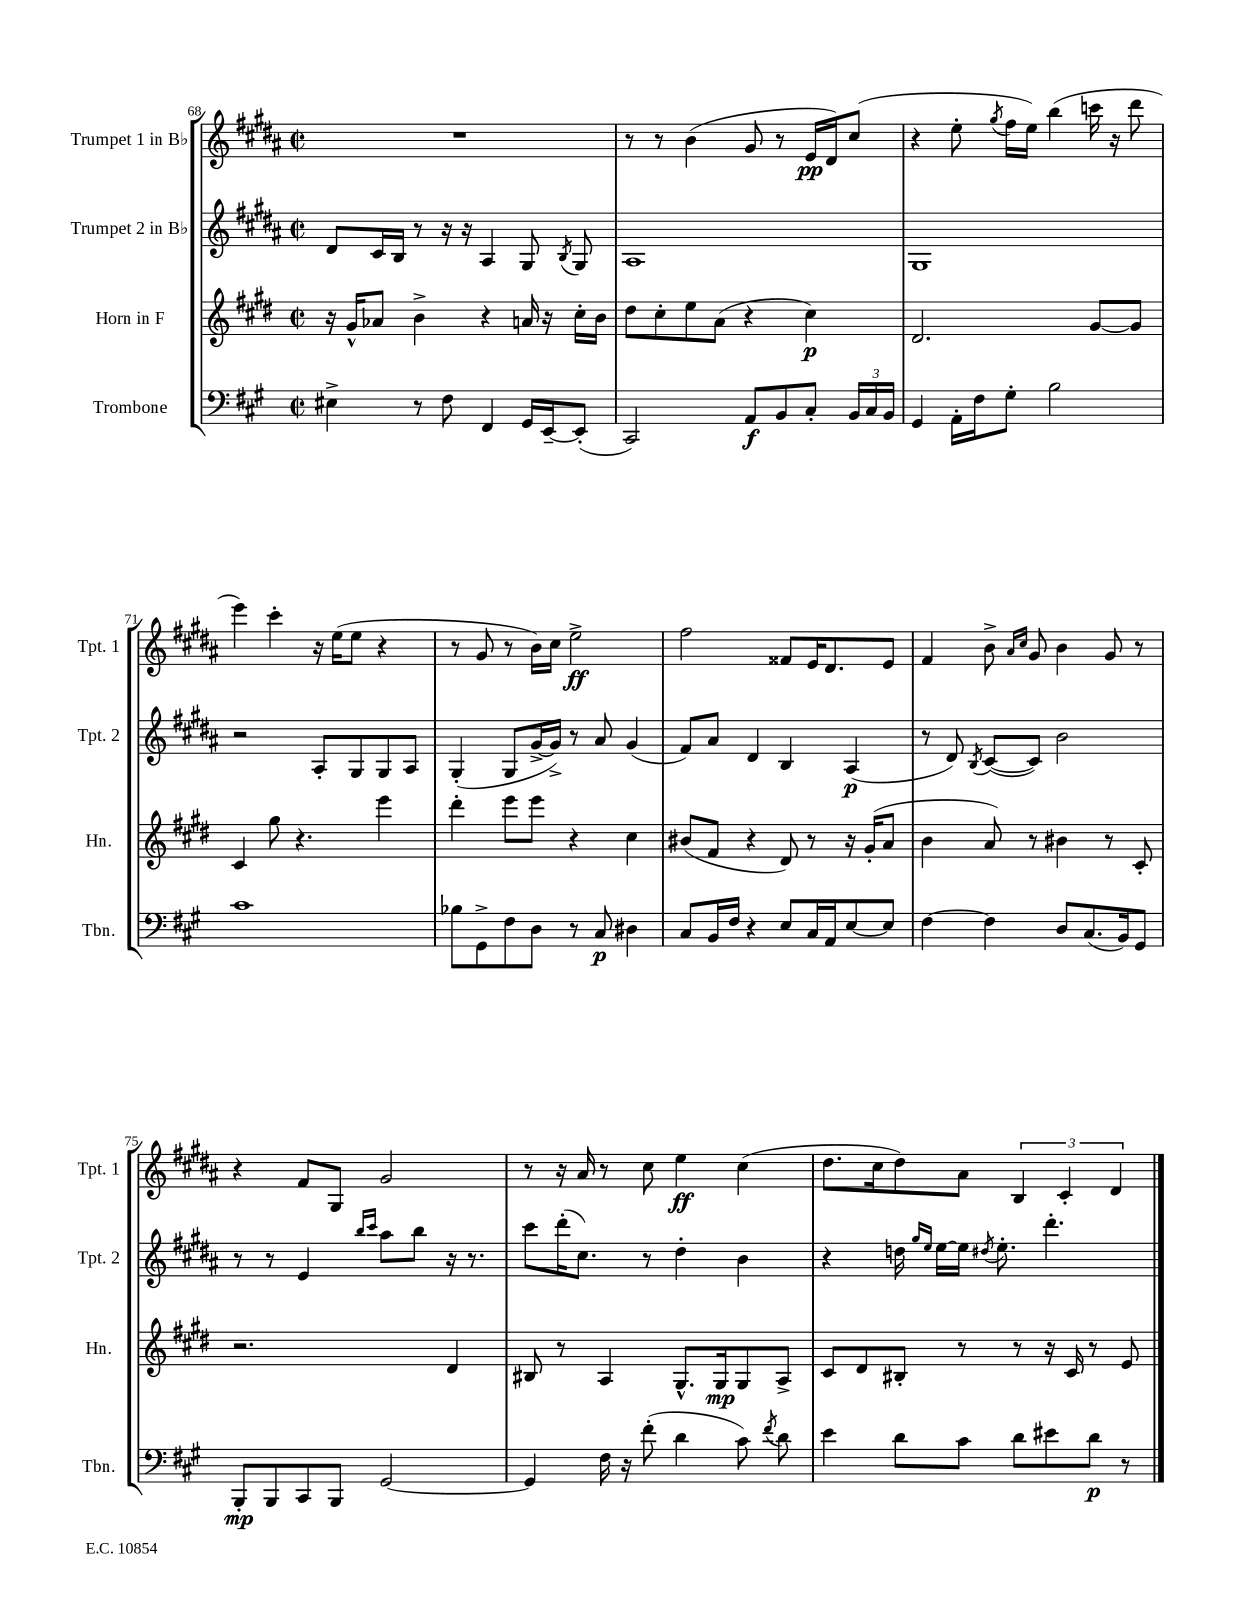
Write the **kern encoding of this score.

**kern	**kern	**kern	**kern
*staff4	*staff3	*staff2	*staff1
*clefF4	*clefG2	*clefG2	*clefG2
*k[f#c#g#]	*k[f#c#g#d#]	*k[f#c#g#d#a#]	*k[f#c#g#d#a#]
*M2/2	*M2/2	*M2/2	*M2/2
*met(c|)	*met(c|)	*met(c|)	*met(c|)
4E#^\	16r	8d#/L	1r
.	16g#^^/LK	.	.
.	8a-/J	16c#/L	.
.	.	16B/JJ	.
8r	4b^\	8r	.
8F#\	.	16r	.
.	.	16r	.
4FF#/	4r	4A#/	.
16GG#/LL	16a/	8G#/	.
[16EE~/J	16r	.	.
.	.	8qB/	.
(8EE'/]J	16cc#'\LL	8G#/	.
.	16b\JJ	.	.
=	=	=	=
2CC#/)	8dd#\L	1A#	8r
.	8cc#'\	.	8r
.	8ee\	.	(4b\
.	(8a\J	.	.
8AA/L	4r	.	8g#/
8BB/	.	.	8r
8C#'/J	4cc#\)	.	16e/LL
.	.	.	16d#/J)
24BB/LL	.	.	(8cc#/J
24C#/	.	.	.
24BB/JJ	.	.	.
=	=	=	=
4GG#/	2.d#/	1G#	4r
16AA'\LL	.	.	8ee'\
16F#\J	.	.	.
.	.	.	8qgg#/
8G#'\J	.	.	16ff#\LL
.	.	.	16ee\JJ)
2B\	.	.	(4bb\
.	[8g#/L	.	16ccc\
.	.	.	16r
.	8g#/]J	.	8ddd#\
=	=	=	=
1c#	4c#/	2r	4eee\)
.	8gg#\	.	4ccc#'\
.	4.r	.	.
.	.	8A#'/L	16r
.	.	.	(16ee\LK
.	.	8G#/	8ee\J
.	4eee\	8G#/	4r
.	.	8A#/J	.
=	=	=	=
8B-\L	4ddd#'\	(4G#'/	8r
8GG#^\	.	.	8g#/
8F#\	8eee\L	8G#/L	8r
8D\J	8eee\J	[16g#^/L	16b\LL)
.	.	16g#^/]JJ)	16cc#\JJ
8r	4r	8r	2ee^\
8C#/	.	8a#/	.
4D#\	4cc#\	(4g#/	.
=	=	=	=
8C#/L	(8b#/L	8f#/L)	2ff#\
16BB/L	8f#/J	8a#/J	.
16F#/JJ	.	.	.
4r	4r	4d#/	.
8E/L	8d#/)	4B/	8f##/L
16C#/L	8r	.	16e/K
16AA/J	.	.	8.d#/
[8E/	16r	(4A#/	.
.	(16g#'/LK	.	.
8E/]J	8a/J	.	8e/J
=	=	=	=
[4F#\	4b\	8r	4f#/
.	.	8d#/)	.
.	.	8qB/	.
4F#\]	8a/)	([8c#/L	8b^\
.	.	.	16qqa#/LL
.	.	.	16qqcc#/JJ
.	8r	8c#/]J)	8g#/
8D/L	4b#\	2b\	4b\
(8.C#/	.	.	.
.	8r	.	8g#/
16BB/k)	.	.	.
8GG#/J	8c#'/	.	8r
=	=	=	=
8BBB'/L	2.r	8r	4r
8BBB/	.	8r	.
8CC#/	.	4e/	8f#/L
8BBB/J	.	.	8G#/J
.	.	16qqbb/LL	.
.	.	16qqccc#/JJ	.
[2GG#/	.	8aa#\L	2g#/
.	.	8bb\J	.
.	4d#/	16r	.
.	.	8.r	.
=	=	=	=
4GG#/]	8B#/	8ccc#\L	8r
.	8r	(16ddd#'\K	16r
.	.	8.cc#\J)	16a#/
16F#\	4A/	.	8r
16r	.	.	.
(8f#'\	.	8r	8cc#\
4d\	8.G#^^/L	4dd#'\	4ee\
.	16G#/k	.	.
8c#\)	8G#/	4b\	(4cc#\
8qf#/	.	.	.
8d\	8A^/J	.	.
=	=	=	=
4e\	8c#/L	4r	8.dd#\L
.	8d#/	.	.
.	.	.	16cc#\k
8d\L	8B#'/J	16dd\	8dd#\)
.	.	16qqgg#/LL	.
.	.	16qqee/JJ	.
.	.	[16ee\LL	.
8c#\J	8r	16ee\]JJ	8a#\J
.	.	8qdd#/	.
.	.	8.ee'\	.
8d\L	8r	.	6B/
8e#\	16r	4.ddd#'\	.
.	.	.	6c#'/
.	16c#/	.	.
8d\J	8r	.	.
.	.	.	6d#/
8r	8e/	.	.
==	==	==	==
*-	*-	*-	*-
